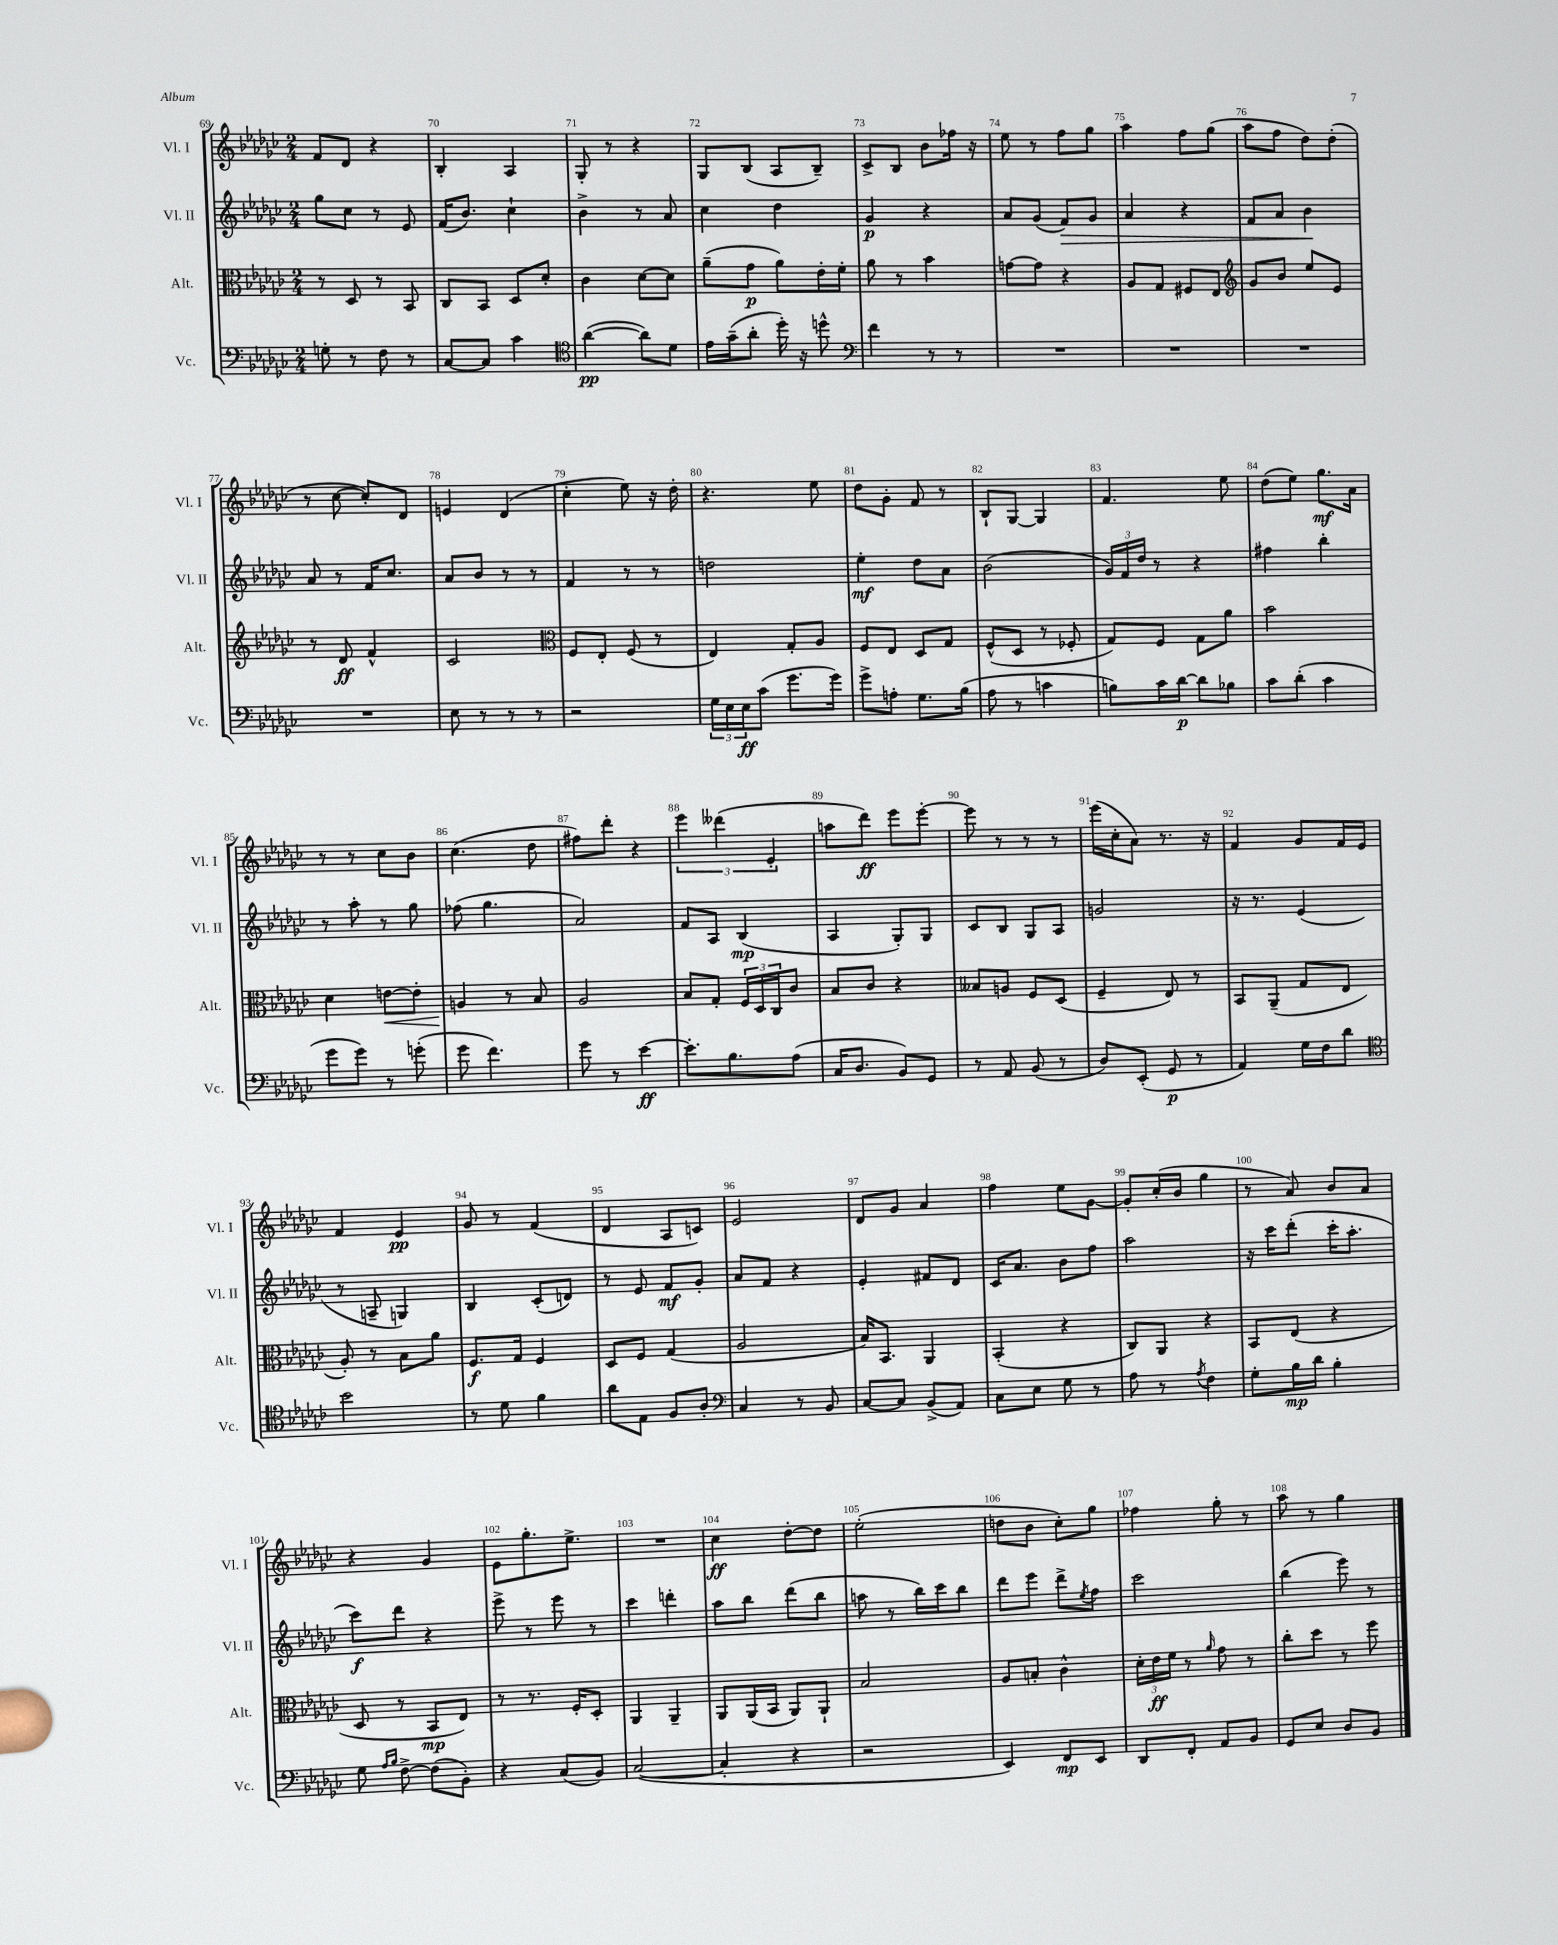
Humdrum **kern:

**kern	**dynam	**kern	**dynam	**kern	**dynam	**kern	**dynam
*part4	*part4	*part3	*part3	*part2	*part2	*part1	*part1
*staff4	*staff4	*staff3	*staff3	*staff2	*staff2	*staff1	*staff1
*I"Vc.	*	*I"Alt.	*	*I"Vl. II	*	*I"Vl. I	*
*I'Vc.	*	*I'Alt.	*	*I'Vl. II	*	*I'Vl. I	*
*clefF4	*	*clefC3	*	*clefG2	*	*clefG2	*
*k[b-e-a-d-g-c-]	*	*k[b-e-a-d-g-c-]	*	*k[b-e-a-d-g-c-]	*	*k[b-e-a-d-g-c-]	*
*M2/4	*	*M2/4	*	*M2/4	*	*M2/4	*
=69	=69	=69	=69	=69	=69	=69	=69
8Gn'\	.	8r	.	8gg-\L	.	8f/L	.
8r	.	8D-/	.	8cc-\J	.	8d-/J	.
8F\	.	8r	.	8r	.	4r	.
8r	.	8BB-/	.	8e-/	.	.	.
=70	=70	=70	=70	=70	=70	=70	=70
[8C-/L	.	8C-/L	.	(16f/KL	.	4B-'/	.
.	.	.	.	8.b-/J)	.	.	.
8C-/J]	.	8BB-/J	.	.	.	.	.
4c-\	.	8D-/L	.	4cc-`\	.	4A-/	.
.	.	8d-'/J	.	.	.	.	.
=71	=71	=71	=71	=71	=71	=71	=71
*clefC4	*	*	*	*	*	*	*
([4a-\	pp	4c-\	.	4b-^\	.	8G-'/	.
.	.	.	.	.	.	8r	.
8a-\L])	.	[8d-\L	.	8r	.	4r	.
8d-\J	.	8d-\J]	.	8a-/	.	.	.
=72	=72	=72	=72	=72	=72	=72	=72
16e-\LL	.	(8a-~\L	.	4cc-\	.	8G-/L	.
(16g-~\J	.	.	.	.	.	.	.
8a-'\J	.	8g-\J	p	.	.	(8B-/J	.
16dd-'\)	.	8a-\L)	.	4dd-\	.	8A-/L	.
16r	.	.	.	.	.	.	.
8ddn^^\	.	16e-'\L	.	.	.	8B-~/J)	.
.	.	16f'\JJ	.	.	.	.	.
=73	=73	=73	=73	=73	=73	=73	=73
*clefF4	*	*	*	*	*	*	*
4f\	.	8a-\	.	4g-/	p	8c-^/L	.
.	.	8r	.	.	.	8B-/J	.
8r	.	4b-\	.	4r	.	8b-\L	.
8r	.	.	.	.	.	16ff-X\Jk	.
.	.	.	.	.	.	16r	.
=74	=74	=74	=74	=74	=74	=74	=74
2r	.	[8gn\L	.	8a-/L	.	8ee-\	.
.	.	8g\J]	.	(8g-/J	.	8r	.
!	!	!	!	!	!LO:HP:b	!	!
.	.	4r	.	8f/L)	>	8ff\L	.
.	.	.	.	8g-/J	.	8gg-\J	.
=75	=75	=75	=75	=75	=75	=75	=75
2r	.	8A-/L	.	4a-/	.	4aa-\	.
.	.	8G-/J	.	.	.	.	.
.	.	8F#X/L	.	4r	.	8ff\L	.
.	.	8E-/J	.	.	.	(8gg-\J	.
=76	=76	=76	=76	=76	=76	=76	=76
*	*	*clefG2	*	*	*	*	*
2r	.	8g-/L	.	8f/L	.	8aa-\L	.
.	.	8b-/J	.	8a-/J	.	8ff\J	.
.	.	8ee-/L	.	4b-\	.	8dd-\L)	.
.	.	8e-/J	.	.	.	(8dd-'\J	.
.	.	.	.	.	]	.	.
!!LO:LB:g=z
=77	=77	=77	=77	=77	=77	=77	=77
2r	.	8r	.	8a-/	.	8r	.
.	.	8d-/	ff	8r	.	[8cc-\	.
.	.	4f^^/	.	16f/KL	.	8cc-'/L])	.
.	.	.	.	8.cc-/J	.	.	.
.	.	.	.	.	.	8d-/J	.
=78	=78	=78	=78	=78	=78	=78	=78
8E-\	.	2c-/	.	8a-/L	.	4en/	.
8r	.	.	.	8b-/J	.	.	.
8r	.	.	.	8r	.	(4d-/	.
8r	.	.	.	8r	.	.	.
=79	=79	=79	=79	=79	=79	=79	=79
*	*	*clefC3	*	*	*	*	*
2r	.	8F/L	.	4f/	.	4cc-'\	.
.	.	8E-'/J	.	.	.	.	.
.	.	(8F/	.	8r	.	8ee-\)	.
.	.	8r	.	8r	.	16r	.
.	.	.	.	.	.	16dd-'\	.
=80	=80	=80	=80	=80	=80	=80	=80
24G-\LL	.	4E-/)	.	2ddn\	.	4.r	.
24E-\	.	.	.	.	.	.	.
24E-\J	ff	.	.	.	.	.	.
(8c-\J	.	.	.	.	.	.	.
8.g-\L	.	8G-'/L	.	.	.	.	.
.	.	8A-/J	.	.	.	8ee-\	.
16g-\Jk)	.	.	.	.	.	.	.
=81	=81	=81	=81	=81	=81	=81	=81
8g-^\L	.	8F/L	.	4ee-'\	mf	8dd-\L	.
8An'\J	.	8E-/J	.	.	.	8g-'\J	.
8.G-\L	.	8D-/L	.	8dd-\L	.	8f/	.
.	.	8G-/J	.	8a-\J	.	8r	.
(16B-\Jk	.	.	.	.	.	.	.
=82	=82	=82	=82	=82	=82	=82	=82
8A-\	.	(8F^^/L	.	(2b-\	.	8B-`/L	.
8r	.	8D-/J	.	.	.	[8G-/J	.
4cn\	.	8r	.	.	.	4G-/]	.
.	.	8F-X'/	.	.	.	.	.
=83	=83	=83	=83	=83	=83	=83	=83
8Bn\L)	.	8G-/L)	.	24g-/LL)	.	4.f/	.
.	.	.	.	24f/	.	.	.
.	.	.	.	24dd-/JJ	.	.	.
16c-\L	.	8F/J	.	8r	.	.	.
[16d-\JJ	p	.	.	.	.	.	.
8d-\L]	.	8G-\L	.	4r	.	.	.
8B-X\J	.	8a-\J	.	.	.	8ee-\	.
=84	=84	=84	=84	=84	=84	=84	=84
8c-\L	.	2b-\	.	4ff#X\	.	(8dd-\L	.
(8d-'\J	.	.	.	.	.	8ee-\J)	.
4c-\	.	.	.	4bb-'\	.	8.gg-\L	mf
.	.	.	.	.	.	16a-\Jk	.
!!LO:LB:g=z
=85	=85	=85	=85	=85	=85	=85	=85
8g-\L	.	4d-\	.	8r	.	8r	.
8g-\J)	.	.	.	8aa-'\	.	8r	.
!	!	!	!LO:HP:b	!	!	!	!
8r	.	[8en\L	<	8r	.	8cc-\L	.
(8gn'\	.	8e'\J]	.	8gg-\	.	8b-\J	.
=86	=86	=86	=86	=86	=86	=86	=86
8g-\	.	4An/	.	(8ff-X\	.	(4.cc-\	.
4.f\)	.	.	.	4.gg-\	.	.	.
.	.	8r	[	.	.	.	.
.	.	8B-/	.	.	.	8dd-\	.
=87	=87	=87	=87	=87	=87	=87	=87
8g-\	.	2A-/	.	2a-/)	.	8ff#X\L)	.
8r	.	.	.	.	.	8ddd-'\J	.
[4e-\	ff	.	.	.	.	4r	.
=88	=88	=88	=88	=88	=88	=88	=88
8.e-'\L]	.	8B-/L	.	8f/L	.	6eee-\	.
.	.	8G-'/J	.	8A-/J	.	.	.
.	.	.	.	.	.	(6ddd--X\	.
8.B-\	.	.	.	.	.	.	.
.	.	24F/LL	.	(4B-/	mp	.	.
.	.	24D-/	.	.	.	.	.
.	.	24C-/J	.	.	.	6e-'/	.
(8A-\J	.	8c-/J	.	.	.	.	.
=89	=89	=89	=89	=89	=89	=89	=89
16C-/KL	.	8B-/L	.	4A-/	.	8aan\L	.
8.D-/J	.	.	.	.	.	.	.
.	.	8c-/J	.	.	.	8ddd-\J)	ff
8BB-/L)	.	4r	.	8G-'/L)	.	8eee-\L	.
8GG-/J	.	.	.	8G-/J	.	[8eee-'\J	.
=90	=90	=90	=90	=90	=90	=90	=90
8r	.	8B--X/L	.	8c-/L	.	8eee-\]	.
8AA-/	.	8An/J	.	8B-/J	.	8r	.
(8BB-/	.	8F/L	.	8G-/L	.	8r	.
8r	.	(8D-/J	.	8A-/J	.	8r	.
=91	=91	=91	=91	=91	=91	=91	=91
8D-/L)	.	4F~/	.	2gn/	.	(16eee-\LL	.
.	.	.	.	.	.	16cc-'\J	.
(8EE-'/J	.	.	.	.	.	8a-\J)	.
8GG-/	p	8E-/)	.	.	.	8.r	.
8r	.	8r	.	.	.	.	.
.	.	.	.	.	.	16r	.
=92	=92	=92	=92	=92	=92	=92	=92
4AA-/)	.	8BB-/L	.	16r	.	4f/	.
.	.	.	.	8.r	.	.	.
.	.	(8AA-~/J	.	.	.	.	.
16G-\LL	.	8G-/L	.	(4e-/	.	8g-/L	.
16F\J	.	.	.	.	.	.	.
8d-\J	.	8E-/J	.	.	.	16f/L	.
.	.	.	.	.	.	16e-/JJ	.
!!LO:LB:g=z
=93	=93	=93	=93	=93	=93	=93	=93
*clefC4	*	*	*	*	*	*	*
2b-\	.	8A-'/)	.	8r	.	4f/	.
.	.	8r	.	8An~/	.	.	.
.	.	8B-\L	.	4Gn/)	.	4e-/	pp
.	.	8a-\J	.	.	.	.	.
=94	=94	=94	=94	=94	=94	=94	=94
8r	.	8.F/L	f	4B-/	.	8g-/	.
8d-\	.	.	.	.	.	8r	.
.	.	16G-/Jk	.	.	.	.	.
4f\	.	4F/	.	(8c-'/L	.	(4f/	.
.	.	.	.	8dn/J)	.	.	.
=95	=95	=95	=95	=95	=95	=95	=95
8a-\L	.	8D-/L	.	8r	.	4d-/	.
8E-\J	.	8F/J	.	8e-/	.	.	.
8F/L	.	(4G-/	.	8f/L	mf	8A-/L	.
8A-'/J	.	.	.	8g-'/J	.	8cn/J)	.
=96	=96	=96	=96	=96	=96	=96	=96
*clefF4	*	*	*	*	*	*	*
4C-/	.	2A-/	.	8a-/L	.	2e-/	.
.	.	.	.	8f/J	.	.	.
8r	.	.	.	4r	.	.	.
8BB-/	.	.	.	.	.	.	.
=97	=97	=97	=97	=97	=97	=97	=97
[8C-/L	.	16B-/KL)	.	4e-'/	.	8d-/L	.
.	.	8.BB-/J	.	.	.	.	.
8C-/J]	.	.	.	.	.	8g-/J	.
(8BB-^/L	.	4AA-/	.	8f#X/L	.	4a-/	.
8AA-/J)	.	.	.	8d-/J	.	.	.
=98	=98	=98	=98	=98	=98	=98	=98
8C-\L	.	(4BB-'/	.	16c-/KL	.	4ff\	.
.	.	.	.	8.a-/J	.	.	.
8E-\J	.	.	.	.	.	.	.
8G-\	.	4r	.	8b-\L	.	8ee-\L	.
8r	.	.	.	8ff\J	.	[8g-\J	.
=99	=99	=99	=99	=99	=99	=99	=99
8A-\	.	8C-/L)	.	2aa-\	.	8g-'/L]	.
8r	.	8AA-/J	.	.	.	(16cc-'/L	.
.	.	.	.	.	.	16b-/JJ	.
8qA-/	.	.	.	.	.	.	.
4F\	.	4r	.	.	.	4gg-\	.
=100	=100	=100	=100	=100	=100	=100	=100
8G-'\L	.	8BB-/L	.	16r	.	8r	.
.	.	.	.	16ccc-\KL	.	.	.
16B-\L	mp	(8E-/J	.	(8ddd-'\J	.	8a-/)	.
16d-\JJ	.	.	.	.	.	.	.
4B-'\	.	4r	.	16ccc-'\KL	.	8b-/L	.
.	.	.	.	8.aa-'\J	.	.	.
.	.	.	.	.	.	8a-/J	.
!!LO:LB:g=z
=101	=101	=101	=101	=101	=101	=101	=101
8G-\	.	8D-/	.	8ccc-\L)	f	4r	.
16qqA-/LL	.	.	.	.	.	.	.
16qqB-/JJ	.	.	.	.	.	.	.
[8F^\	.	8r	.	8ddd-\J	.	.	.
(8F\L]	.	8BB-/L	mp	4r	.	4g-/	.
8BB-'\J)	.	8E-/J)	.	.	.	.	.
=102	=102	=102	=102	=102	=102	=102	=102
4r	.	8r	.	8eee-^\	.	8e-\L	.
.	.	8.r	.	8r	.	8.gg-'\	.
(8C-/L	.	.	.	8eee-\	.	.	.
.	.	16F'/KL	.	.	.	8.ee-^\J	.
8BB-/J)	.	8D-'/J	.	8r	.	.	.
=103	=103	=103	=103	=103	=103	=103	=103
([2C-/	.	4AA-/	.	4ccc-\	.	2r	.
.	.	4AA-~/	.	4dddn'\	.	.	.
=104	=104	=104	=104	=104	=104	=104	=104
4C-'/]	.	8AA-/L	.	8aa-\L	.	4cc-\	ff
.	.	(16AA-/L	.	8bb-\J	.	.	.
.	.	16BB-/JJ	.	.	.	.	.
4r	.	8AA-/L)	.	(8ddd-\L	.	[8dd-'\L	.
.	.	8AA-`/J	.	8bb-\J	.	8dd-\J]	.
=105	=105	=105	=105	=105	=105	=105	=105
2r	.	2B-/	.	8aan\	.	(2ee-'\	.
.	.	.	.	8r	.	.	.
.	.	.	.	16bb-\LL)	.	.	.
.	.	.	.	16ccc-\J	.	.	.
.	.	.	.	8bb-\J	.	.	.
=106	=106	=106	=106	=106	=106	=106	=106
4EE-/)	.	8A-/L	.	8ddd-\L	.	8ddn\L	.
.	.	8Bn'/J	.	8eee-\J	.	8b-\J	.
8FF/L	mp	4c-^^\	.	8ddd-^\L	.	8cc-'\L)	.
.	.	.	.	8qee-/	.	.	.
8EE-/J	.	.	.	8ff\J	.	8gg-\J	.
=107	=107	=107	=107	=107	=107	=107	=107
8DD-/L	.	24d-'\LL	.	2ccc-\	.	4ff-X\	.
.	.	24e-\	ff	.	.	.	.
.	.	24f\JJ	.	.	.	.	.
8FF'/J	.	8r	.	.	.	.	.
.	.	16qqa-/	.	.	.	.	.
8AA-/L	.	8g-\	.	.	.	8gg-'\	.
8BB-/J	.	8r	.	.	.	8r	.
=108	=108	=108	=108	=108	=108	=108	=108
8GG-/L	.	8cc-'\L	.	(4bb-\	.	8aa-\	.
8E-/J	.	8dd-\J	.	.	.	8r	.
8D-/L	.	8r	.	8eee-\)	.	4gg-\	.
8BB-/J	.	8ff\	.	8r	.	.	.
==	==	==	==	==	==	==	==
*-	*-	*-	*-	*-	*-	*-	*-
